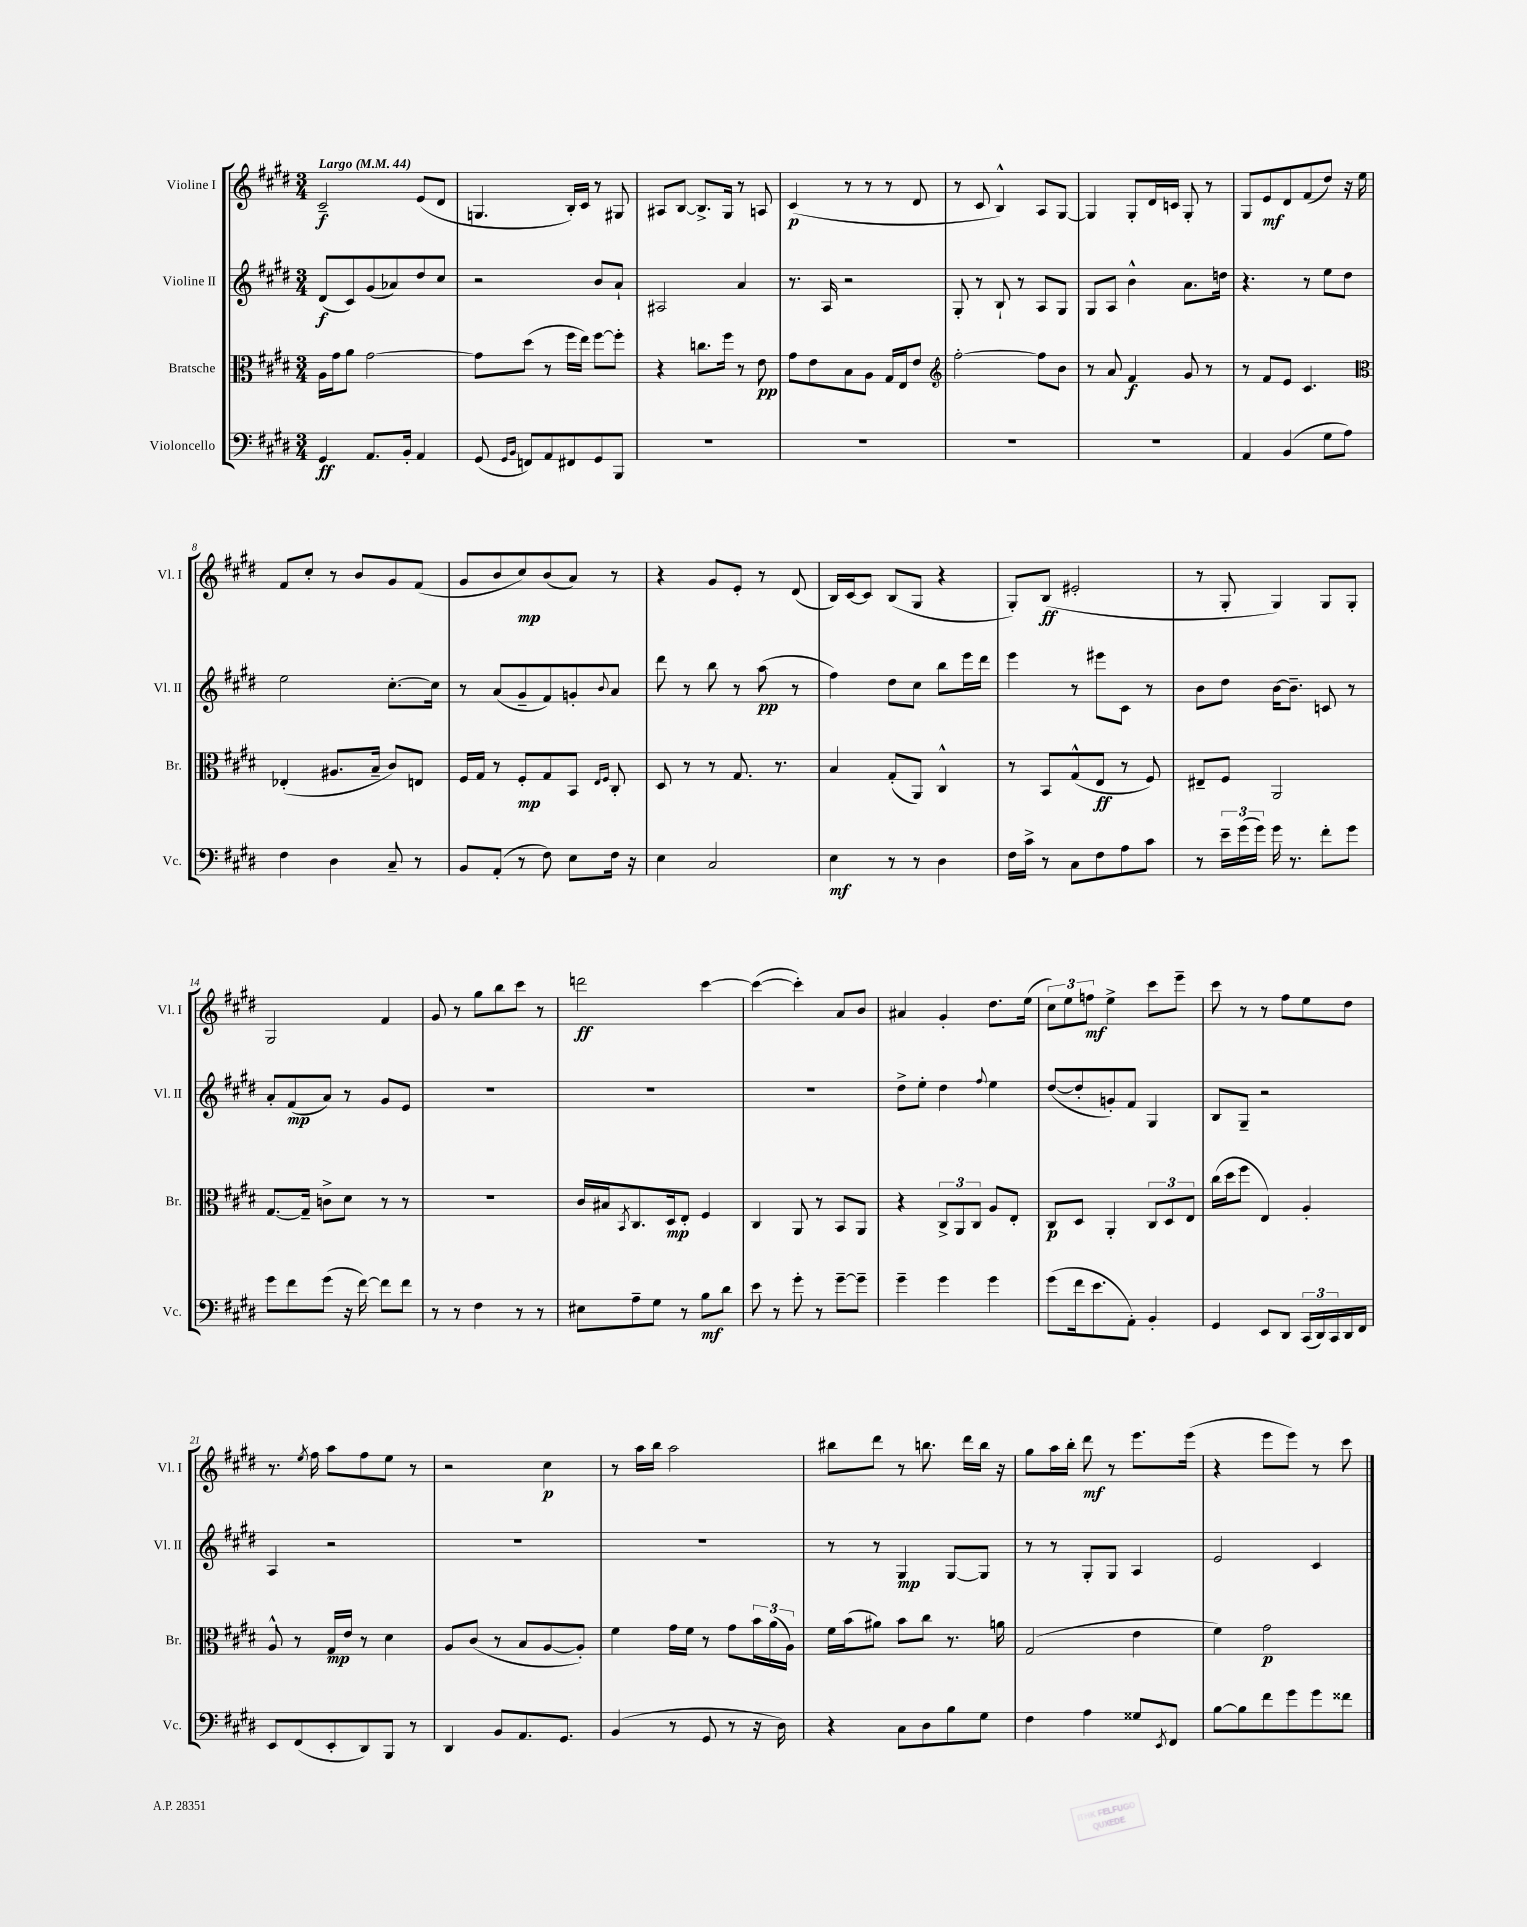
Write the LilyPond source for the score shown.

<<
\new StaffGroup <<
\new Staff = "s0" \with { instrumentName = "Violine I" shortInstrumentName = "Vl. I" } {
    \clef treble \key e \major \numericTimeSignature \time 3/4 \tempo "Largo" 4 = 44
    cis'2--\f e'8( dis'8 |
    g4. b16-.) cis'16 r8 gis8 |
    ais8 b8~ b8.-> gis16 r8 a8 |
    cis'4\p( r8 r8 r8 dis'8 |
    r8 cis'8 b4-^) a8 gis8~ |
    gis4 gis8-. dis'16 c'16 gis8-. r8 |
    gis8 e'8\mf dis'8 fis'8( dis''8) r16 e''16 |
    fis'8 cis''8-. r8 b'8 gis'8 fis'8( |
    gis'8 b'8 cis''8\mp) b'8( a'8) r8 |
    r4 gis'8 e'8-. r8 dis'8( |
    b16) cis'16~ cis'8 b8( gis8 r4 |
    gis8-.) b8\ff( eis'2-. |
    r8 gis8-. gis4) gis8 gis8-. |
    gis2 fis'4 |
    gis'8 r8 gis''8 b''8 cis'''8 r8 |
    d'''2\ff cis'''4~ |
    cis'''4~( cis'''4-.) a'8 b'8 |
    ais'4 gis'4-. dis''8. e''16( |
    \tuplet 3/2 { cis''8) e''8 f''8\mf } e''4-> cis'''8 e'''8-- |
    cis'''8 r8 r8 fis''8 e''8 dis''8 |
    r8. \acciaccatura { e''8 } fis''16 a''8 fis''8 e''8 r8 |
    r2 cis''4\p |
    r8 a''16 b''16 a''2 |
    bis''8 dis'''8 r8 b''8. dis'''16 b''16 r16 |
    gis''8 a''16 b''16-. dis'''8\mf r8 e'''8. e'''16( |
    r4 e'''8 e'''8) r8 cis'''8 \bar "|." |
}
\new Staff = "s1" \with { instrumentName = "Violine II" shortInstrumentName = "Vl. II" } {
    \clef treble \key e \major \numericTimeSignature \time 3/4
    dis'8\f( cis'8) gis'8( aes'8) dis''8 cis''8 |
    r2 b'8 a'8-! |
    ais2 a'4 |
    r8. a16 r2 |
    gis8-. r8 b8-! r8 a8 gis8 |
    gis8 a8 b'4-^ a'8. d''16 |
    r4. r8 e''8 dis''8 |
    e''2 cis''8.~-. cis''16 |
    r8 a'8( gis'8-- fis'8) g'8-. \appoggiatura { b'8 } a'8 |
    dis'''8 r8 b''8 r8 a''8\pp( r8 |
    fis''4) dis''8 cis''8 b''8 e'''16 dis'''16 |
    e'''4 r8 eis'''8 cis'8 r8 |
    b'8 dis''8 b'16~ b'8.-- c'8 r8 |
    a'8-. fis'8\mp( a'8) r8 gis'8 e'8 |
    R2. |
    R2. |
    R2. |
    dis''8-> e''8-. dis''4 \appoggiatura { fis''8 } e''4 |
    dis''8~( dis''8-. g'8-.) fis'8 gis4 |
    b8 gis8-- r2 |
    a4 r2 |
    R2. |
    R2. |
    r8 r8 gis4\mp gis8~ gis8 |
    r8 r8 gis8-. gis8 a4 |
    e'2 cis'4 \bar "|." |
}
\new Staff = "s2" \with { instrumentName = "Bratsche" shortInstrumentName = "Br." } {
    \clef alto \key e \major \numericTimeSignature \time 3/4
    a16 gis'16 a'8 gis'2~ |
    gis'8 dis''8( r8 fis''16 e''16) fis''8~ fis''8-. |
    r4 c''8. fis''16 r8 e'8\pp |
    gis'8 e'8 b8 a8 gis16 e16 e'8 |
    \clef treble fis''2~-. fis''8 b'8 |
    r8 a'8 fis'4\f gis'8 r8 |
    r8 fis'8 e'8 cis'4. |
    \clef alto ees4-.( ais8. b16-- cis'8) e8 |
    fis16 gis16 r8 fis8-.\mp gis8 b,8 \grace { e16 fis16 } cis8-. |
    dis8 r8 r8 gis8. r8. |
    b4 gis8-.( a,8) cis4-^ |
    r8 b,8 gis8-^( e8\ff r8 fis8) |
    eis8-- fis8 a,2 |
    gis8.~ gis16-- c'8-> dis'8 r8 r8 |
    R2. |
    cis'16 bis16 \acciaccatura { b,8 } cis8. dis16\mp e8-. fis4 |
    cis4 a,8 r8 b,8 a,8 |
    r4 \tuplet 3/2 { cis8-> a,8 cis8 } a8 e8-. |
    cis8\p dis8 a,4-. \tuplet 3/2 { cis8 dis8 e8 } |
    cis''16( dis''16 fis''8 e4) a4-. |
    a8-^ r8 gis16\mp e'16 r8 dis'4 |
    a8 cis'8( r8 b8 a8~ a8-.) |
    fis'4 gis'16 fis'16 r8 gis'8 \tuplet 3/2 { b'16 a'16( a16) } |
    fis'16 b'16( ais'8) b'8 cis''8 r8. a'16 |
    gis2( e'4 |
    fis'4) gis'2\p \bar "|." |
}
\new Staff = "s3" \with { instrumentName = "Violoncello" shortInstrumentName = "Vc." } {
    \clef bass \key e \major \numericTimeSignature \time 3/4
    gis,4\ff a,8. b,16-. a,4 |
    gis,8( \grace { gis,16 b,16 } f,8) a,8 fis,8 gis,8 b,,8 |
    R2. |
    R2. |
    R2. |
    R2. |
    a,4 b,4( gis8 a8) |
    fis4 dis4 cis8-- r8 |
    b,8 a,8-.( r8 fis8) e8 fis16 r16 |
    e4 cis2 |
    e4\mf r8 r8 dis4 |
    fis16 cis'16-> r8 cis8 fis8 a8 cis'8 |
    r8 \tuplet 3/2 { e'16-- gis'16( gis'16) } gis'16 r8. fis'8-. gis'8 |
    gis'8 fis'8 gis'8( r16 fis'16~) fis'8 fis'8 |
    r8 r8 fis4 r8 r8 |
    eis8 a8-- gis8 r8 b8\mf dis'8 |
    e'8 r8 gis'8-. r8 gis'8~-- gis'8-- |
    gis'4-- gis'4 gis'4 |
    gis'8( fis'16 e'8. a,8-.) b,4-. |
    gis,4 e,8 dis,8 \tuplet 3/2 { cis,16( dis,16) cis,16 } dis,16 fis,16 |
    e,8 fis,8( e,8-. dis,8) b,,8 r8 |
    dis,4 b,8 a,8. gis,8. |
    b,4( r8 gis,8 r8 r16 dis16) |
    r4 cis8 dis8 b8 gis8 |
    fis4 a4 gisis8 \acciaccatura { e,8 } fis,8 |
    b8~ b8 fis'8 gis'8 gis'8 fisis'8 \bar "|." |
}
>>
>>
